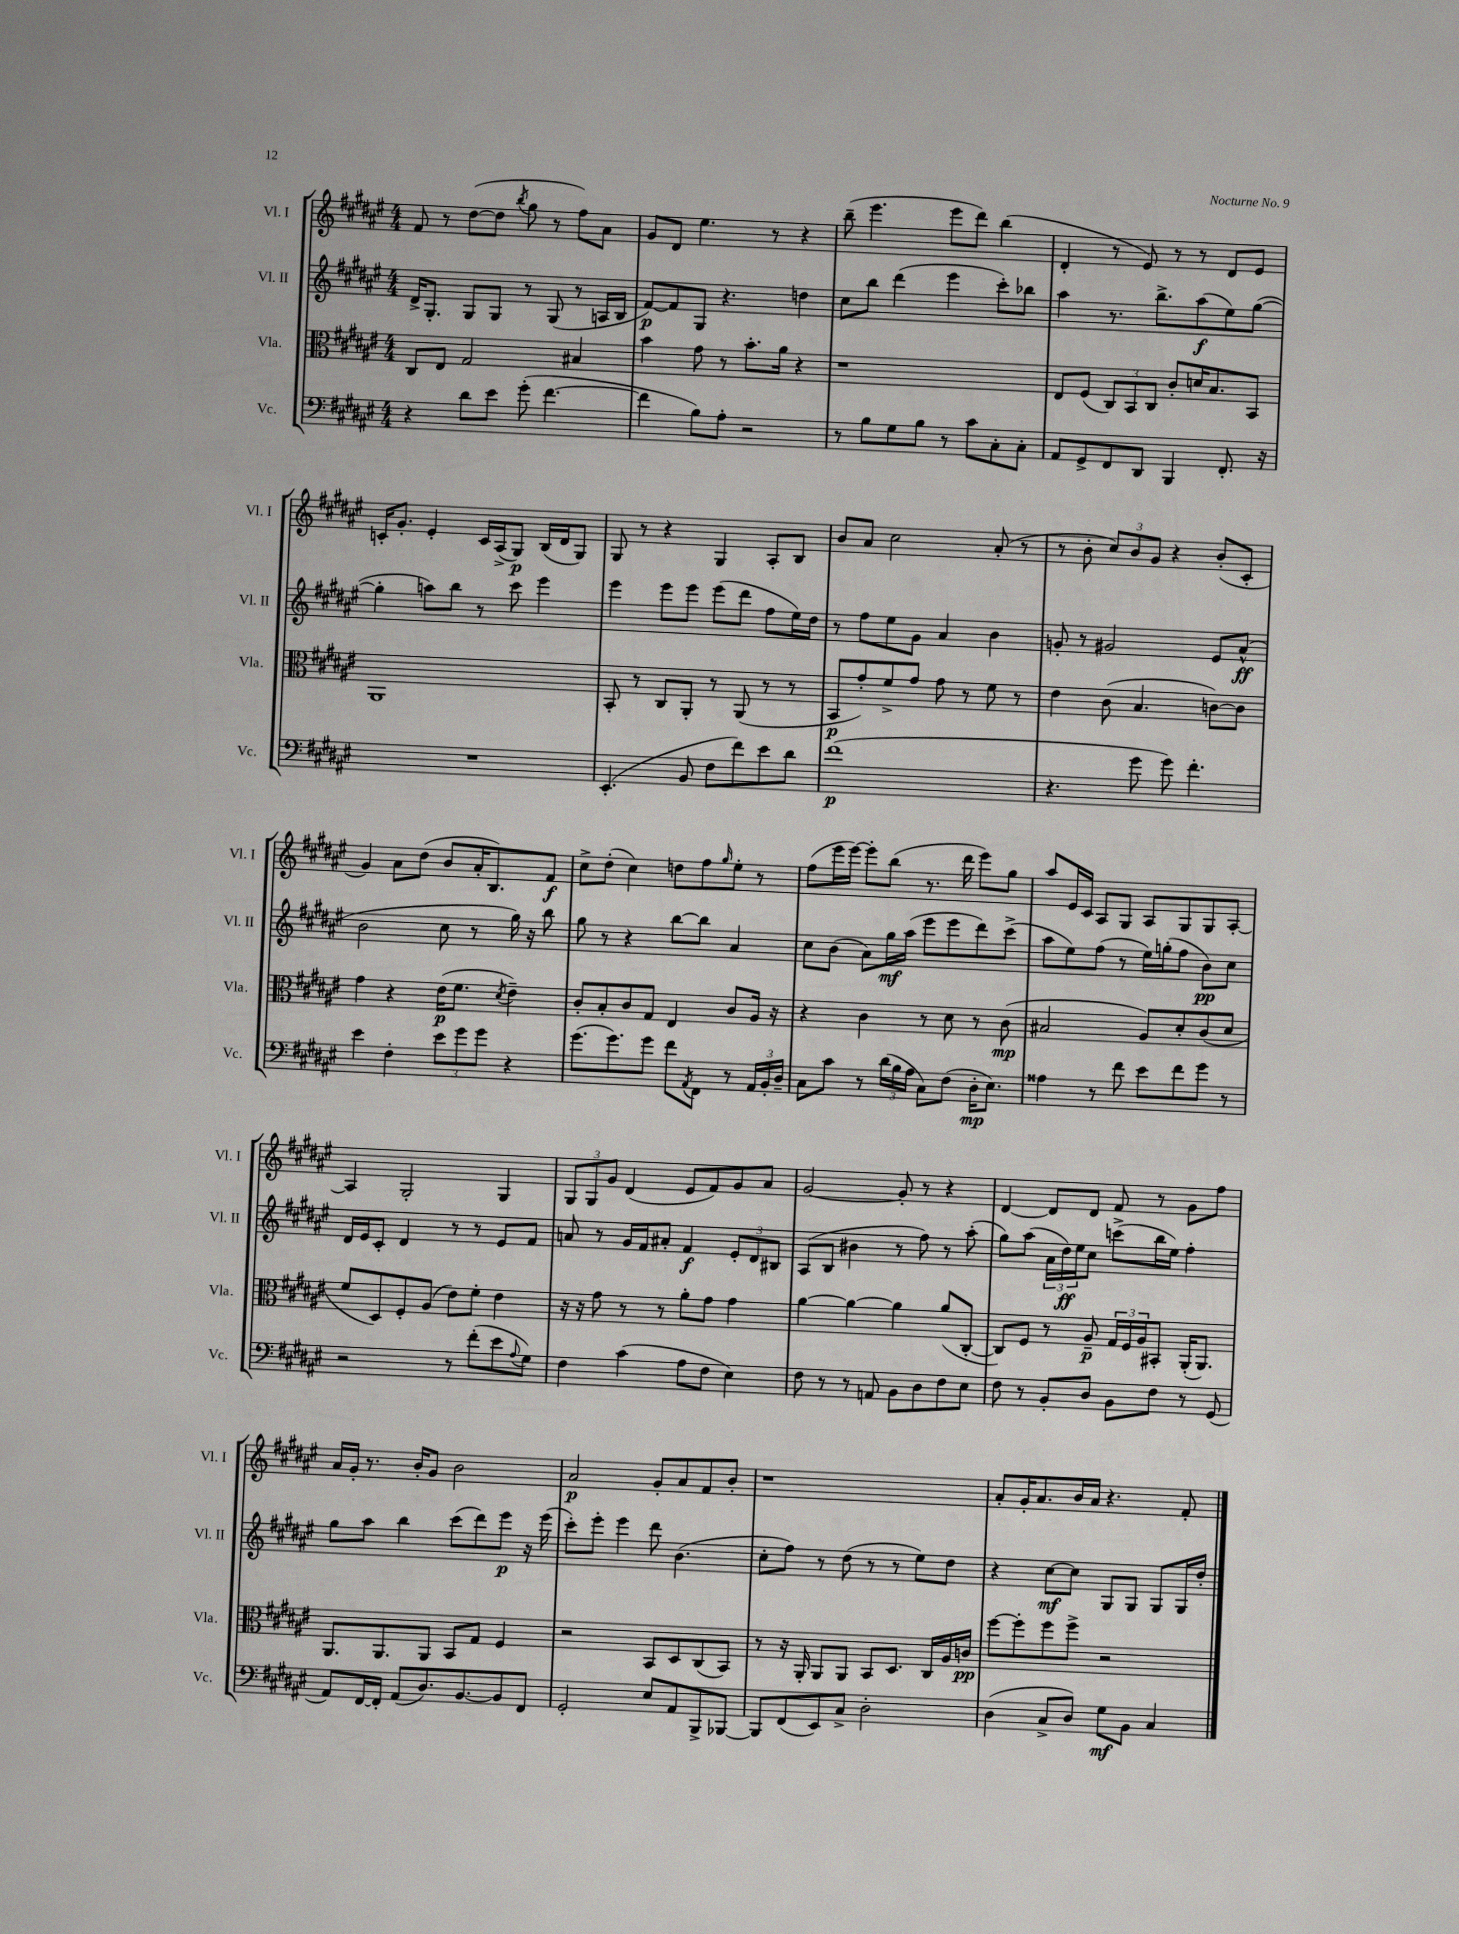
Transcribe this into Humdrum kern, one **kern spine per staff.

**kern	**kern	**kern	**kern
*staff4	*staff3	*staff2	*staff1
*clefF4	*clefC3	*clefG2	*clefG2
*k[f#c#g#d#a#e#]	*k[f#c#g#d#a#e#]	*k[f#c#g#d#a#e#]	*k[f#c#g#d#a#e#]
*M4/4	*M4/4	*M4/4	*M4/4
4r	8C#	16d#^	8f#
.	.	8.G#'	.
.	8E#	.	8r
8d#	2G#	8G#	([8dd#
8e#	.	8G#	8dd#]
.	.	.	8qbb
(8g#'	.	8r	8gg#
[4.f#	.	(8G#	8r
.	4B#	8r	8ff#)
.	.	16A	8a#
.	.	16B	.
=	=	=	=
4f#]	4b	[8f#)	8g#
.	.	8f#]	8d#
8B)	8g#	8G#	4.ee#
8A#'	8r	4.r	.
2r	8.b'	.	.
.	.	.	8r
.	16a#	.	.
.	4r	4dd	4r
=	=	=	=
8r	1r	8cc#	(8bb~
8B	.	8bb	4.eee#
8G#	.	(4ddd#	.
8B	.	.	.
8r	.	4eee#	8eee#
8c#	.	.	8ddd#)
8C#'	.	8ccc#')	(4bb
8C#'	.	8bb-	.
=	=	=	=
8AA#	8E#	4aa#	4d#'
8GG#^	(8F#	.	.
8FF#	12C#)	8.r	8r
.	12BB	.	.
8DD#	.	.	8e#)
.	12C#	.	.
.	.	8.bb^	.
4BBB	8c#'	.	8r
.	16d	(8aa#	8r
.	8.B	.	.
8.FF#'	.	8ee#)	8d#
.	8BB	([8gg#	8e#
16r	.	.	.
=	=	=	=
1r	1AA#	4gg#']	16c'
.	.	.	8.g#'
.	.	8aa)	4e#'
.	.	8bb	.
.	.	8r	16c
.	.	.	(16A#^
.	.	8ccc#	8G#)
.	.	4eee#	(16B
.	.	.	16d#
.	.	.	8G#)
=	=	=	=
(4.EE#'	8BB'	4eee#	8G#
.	8r	.	8r
.	8C#	8eee#	4r
8BB	8AA#'	8eee#	.
8F#	8r	(8eee#	4G#
8f#)	(8AA#	8ddd#	.
8e#	8r	8ff#	8A#'
8d#	8r	16ee#)	8B
.	.	16dd#	.
=	=	=	=
(1f#	8BB	8r	8b
.	8g#')	8ff#	8a#
.	8f#^	8ee#	2cc#
.	8g#	8g#	.
.	8g#	4a#	.
.	8r	.	.
.	8f#	4b	(8a#'
.	8r	.	8r
=	=	=	=
4.r	4e#	8g'	8r
.	.	8r	8b'
.	(8c#	2g#	12cc#)
.	.	.	12b
8g#	4.B	.	.
.	.	.	12g#
8g#)	.	.	4r
4.f#'	.	.	.
.	[8c)	8e#	(8b'
.	8c]	(8a#^^	8c#'
=	=	=	=
4e#	4g#	2b	4g#)
4F#'	4r	.	8a#
.	.	.	(8dd#
12e#	(16e#	8cc#	8b
.	8.f#	.	.
12g#	.	.	.
.	.	8r	16a#'
12g#	.	.	.
.	.	.	8.B)
.	8qd#	.	.
4r	4e#~)	16gg#)	.
.	.	16r	.
.	.	8bb	8f#
=	=	=	=
(8.g#	8c#'	8gg#	8cc#^
.	8B'	8r	(8dd#'
8.g#)	.	.	.
.	8c#	4r	4cc#)
8g#	8G#	.	.
8f#	4E#	[8bb	8dd
8qAA#	.	.	.
8FF#	.	8bb]	8ff#
.	.	.	16qqgg#
8r	8c#	4a#	8ee#'
24AA#	16A#	.	8r
24BB'	.	.	.
.	16r	.	.
24D#~	.	.	.
=	=	=	=
8C#	4r	8cc#	(8ff#
8c#	.	(8b	16eee#
.	.	.	[16eee#)
8r	4c#	8a#)	8eee#']
(24d#	.	16gg#	(8bb
24B	.	.	.
.	.	(16aa#	.
24A#	.	.	.
8C#)	8r	8eee#	8.r
(8F#	8d#	8eee#	.
.	.	.	16ddd#
16D#'	8r	8ddd#)	8eee#)
8.E#)	.	.	.
.	(8c#	(8ccc#^	8gg#
=	=	=	=
4A##	2B#	8aa#	8aa#
.	.	8ee#)	16e#
.	.	.	16c#
8r	.	(8ff#	8A#
8f#	.	8r	8G#
8e#	8A#)	16ee#)	8A#
.	.	(16gg'	.
8f#	8d#'	8ff#	8G#
8g#	(8c#	8b)	8G#
8r	8d#	8cc#	[8A#'
=	=	=	=
2r	8f#	16d#	4A#]
.	.	16e#	.
.	8D#)	8c#'	.
.	8F#'	4d#	2G#'
.	(8A#	.	.
8r	8e#)	8r	.
(8f#'	8f#'	8r	.
8e#	4e#	8e#	4G#
8qqA#	.	.	.
8G#)	.	8f#	.
=	=	=	=
4F#	16r	8a	12G#
.	16r	.	.
.	.	.	12G#
.	8g#	8r	.
.	.	.	12g#
(4c#	8r	16g#	(4d#
.	.	16f#	.
.	8r	8a#'	.
8A#	8a#'	4f#	8e#
8F#	8g#	.	8f#)
4E#)	4g#	12e#'	8g#
.	.	12d#	.
.	.	.	8a#
.	.	12B#	.
=	=	=	=
8F#	[4a#	(8A#	[2g#
8r	.	8B	.
8r	4a#_	4b#	.
8AA	.	.	.
8BB	4a#]	8r	8g#']
8D#	.	8ff#)	8r
8F#	(8a#	8r	4r
8E#	[8C#'	(8aa#'	.
=	=	=	=
8F#	8C#])	8gg#)	[4d#
8r	8F#	(8aa#	.
8BB'	8r	24a#	8d#]
.	.	24dd#)	.
.	.	24ee#	.
8D#	8A#~	8cc#	8d#
8BB	24G#	(8ccc^	8f#
.	24F#	.	.
.	24A#	.	.
8F#	8BB#'	16bb	8r
.	.	16ee#)	.
8r	(16AA#'	4ff#'	8g#
.	8.AA#)	.	.
(8GG#	.	.	8ff#
=	=	=	=
8AA#)	8.AA#	8gg#	16a#
.	.	.	16g#'
[16FF#	.	8aa#	8.r
16FF#']	8.AA#	.	.
(8AA#	.	4bb	.
.	.	.	16b'
8.D#)	8AA#	.	8g#
.	8BB	(8ccc#	2b
[8.BB	.	.	.
.	8G#	8ddd#)	.
8BB]	4F#	8eee#	.
8FF#	.	16r	.
.	.	(16eee#	.
=	=	=	=
2GG#'	2r	8ccc#')	2a#
.	.	8eee#'	.
.	.	4eee#	.
8E#	8BB	8ddd#	8g#'
8AA#	8D#	(4.b	8a#
8BBB^	(8C#	.	8f#
[8BBB-	8BB)	.	8b'
=	=	=	=
8BBB-]	8r	8cc#'	1r
(8FF#	16r	8ff#)	.
.	16AA#'	.	.
8EE#)	8AA#	8r	.
8C#^	8AA#	(8dd#	.
2D#'	8BB	8r	.
.	8.D#	8r	.
.	.	8ee#)	.
.	16C#	.	.
.	16A#	8dd#	.
.	16c	.	.
=	=	=	=
(4D#	[8ff#	4r	8a#'
.	8ff#']	.	16g#'
.	.	.	8.a#
8C#^	8ff#	[8cc#	.
8D#)	8ff#^	8cc#]	16b
.	.	.	16a#
8G#	2r	8G#	4.r
8BB	.	8G#	.
4C#	.	8G#	.
.	.	16G#	8f#'
.	.	16dd#'	.
==	==	==	==
*-	*-	*-	*-
